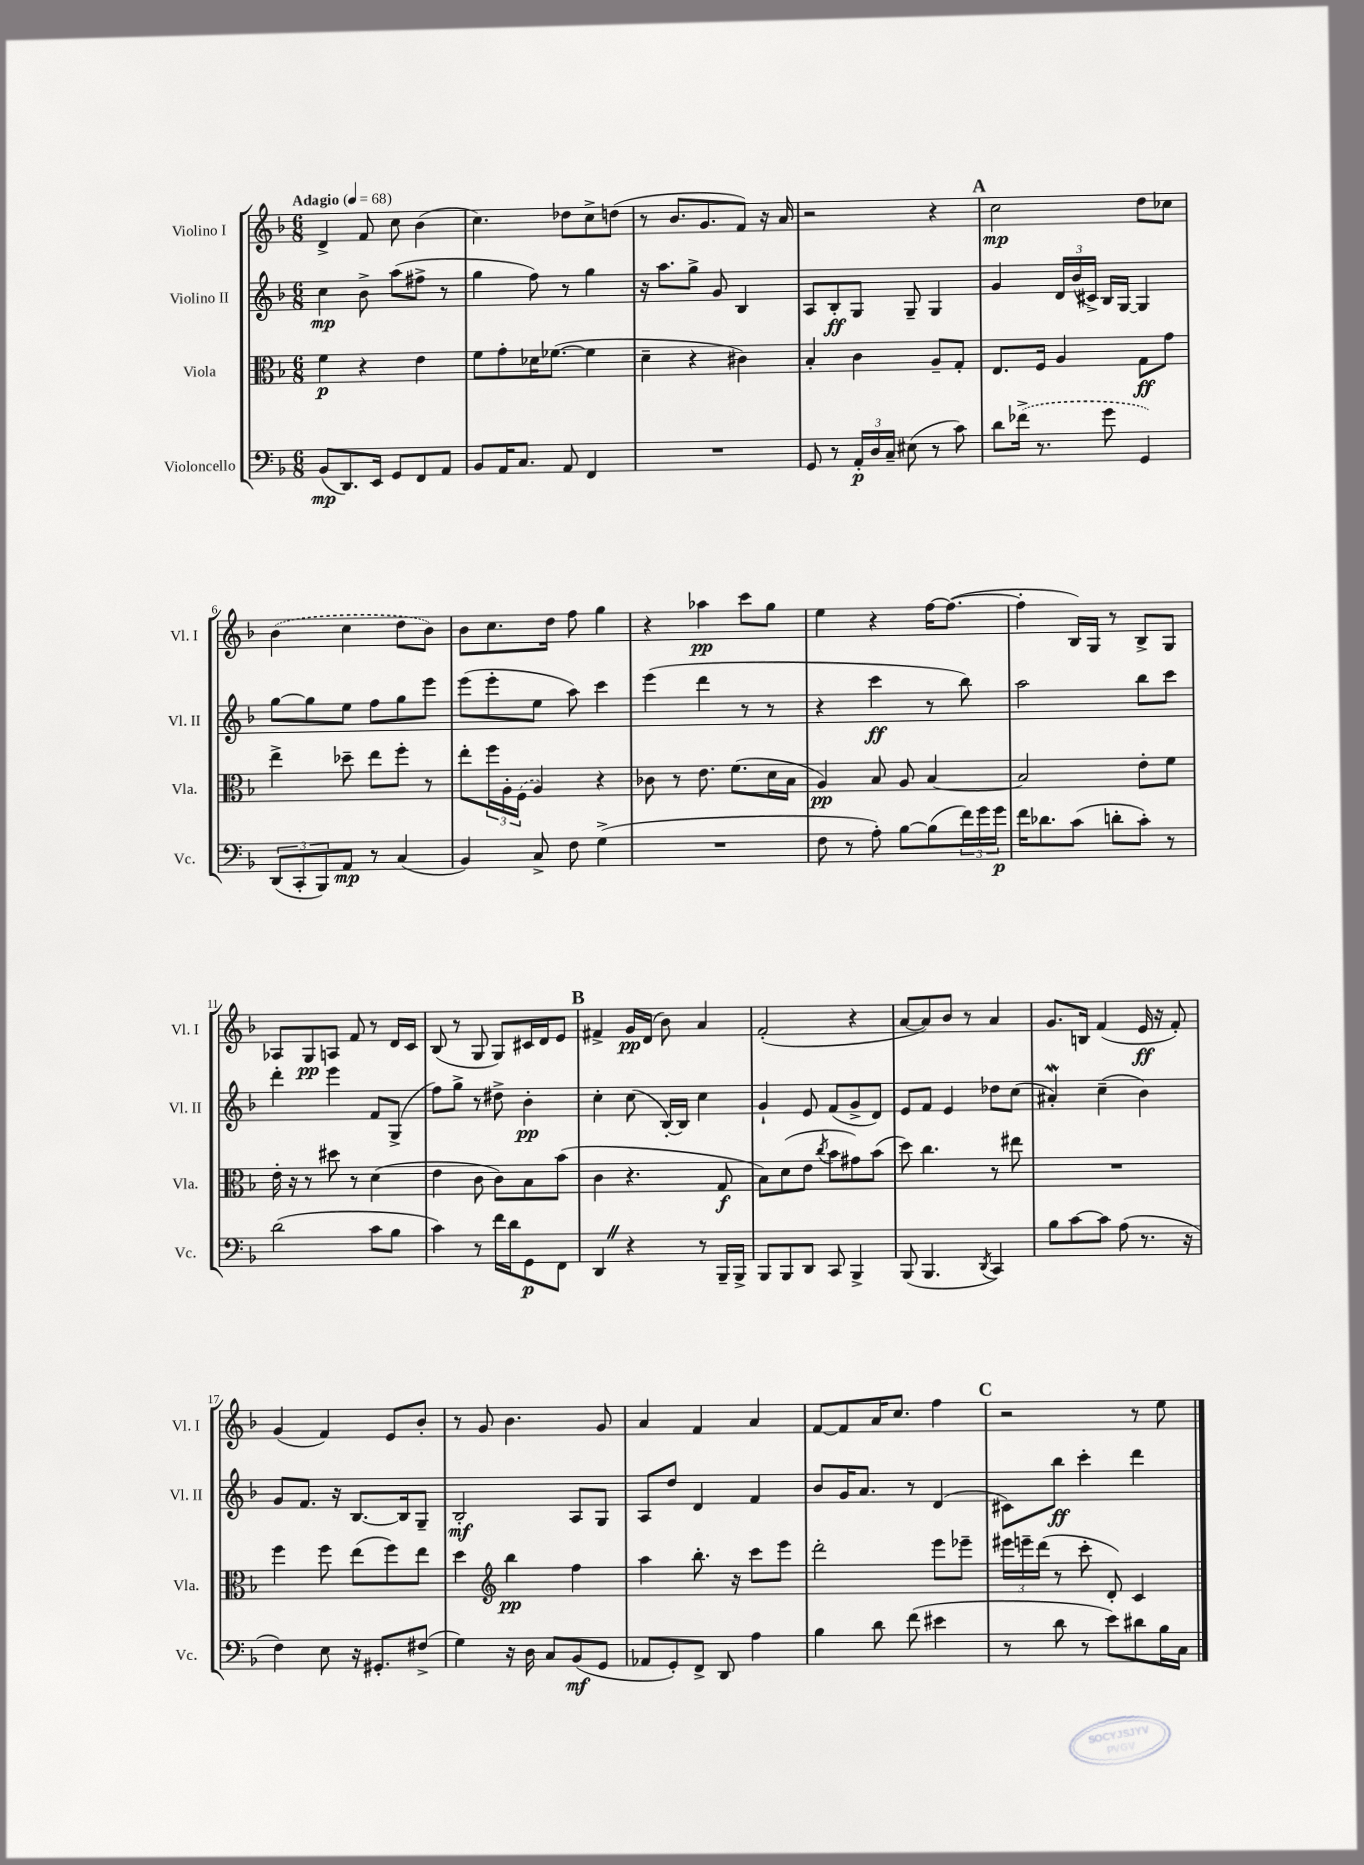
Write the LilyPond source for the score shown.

<<
\new StaffGroup <<
\new Staff = "s0" \with { instrumentName = "Violino I" shortInstrumentName = "Vl. I" } {
    \clef treble \key f \major \numericTimeSignature \time 6/8 \tempo "Adagio" 4 = 68
    d'4-> f'8 c''8 bes'4( |
    c''4.) des''8 c''8-> d''8( |
    r8 bes'8. g'8. f'8) r16 a'16 |
    r2 r4 |
    \mark \markup { \bold "A" } c''2\mp d''8 ces''8 |
    \once \slurDashed bes'4( c''4 d''8 bes'8) |
    bes'8 c''8. d''16 f''8 g''4 |
    r4 aes''4\pp c'''8 g''8 |
    e''4 r4 f''16~ f''8.~( |
    f''4-. bes16) g16 r8 bes8-> g8 |
    aes8 g8\pp a8 f'8 r8 d'16 c'16 |
    bes8( r8 g8 g8) cis'16 d'16 e'8 |
    \mark \markup { \bold "B" } fis'4-> g'16\pp d'16( bes'8) a'4 |
    f'2-.( r4 |
    a'8~ a'8) bes'8 r8 a'4 |
    g'8. b16 f'4( e'16\ff r16 f'8-.) |
    g'4( f'4) e'8 bes'8-. |
    r8 g'8 bes'4. g'8 |
    a'4 f'4 a'4 |
    f'8~ f'8 a'16 c''8. f''4 |
    \mark \markup { \bold "C" } r2 r8 e''8 \bar "|." |
}
\new Staff = "s1" \with { instrumentName = "Violino II" shortInstrumentName = "Vl. II" } {
    \clef treble \key f \major \numericTimeSignature \time 6/8
    c''4\mp bes'8-> a''8( fis''8-> r8 |
    g''4 f''8) r8 g''4 |
    r16 a''8. g''8-> g'8 bes4 |
    a8 bes8-.\ff g8 g8-- g4 |
    \mark \markup { \bold "A" } g'4 \tuplet 3/2 { d'16 bes'16( cis'16->) } bes16 g16~ g4 |
    g''8~ g''8 e''8 f''8 g''8 e'''8 |
    e'''8( e'''8-. e''8 a''8) c'''4 |
    e'''4( d'''4 r8 r8 |
    r4 c'''4\ff r8 bes''8) |
    a''2 bes''8 c'''8 |
    d'''4-. e'''4 f'8 g8->( |
    f''8) g''8-> r8 dis''8-> bes'4-.\pp |
    \mark \markup { \bold "B" } c''4-. c''8( bes16~-.) bes16 c''4 |
    g'4-! e'8 f'8( g'8-> d'8) |
    e'8 f'8 e'4 des''8 c''8( |
    ais'4-.\mordent) c''4--( bes'4) |
    g'8 f'8. r16 bes8.~ bes16 g8-- |
    bes2-.\mf a8 g8 |
    a8 d''8 d'4 f'4 |
    bes'8 g'16 a'8. r8 d'4( |
    \mark \markup { \bold "C" } cis'8) bes''8\ff c'''4-. d'''4 \bar "|." |
}
\new Staff = "s2" \with { instrumentName = "Viola" shortInstrumentName = "Vla." } {
    \clef alto \key f \major \numericTimeSignature \time 6/8
    f'4\p r4 e'4 |
    f'8 g'8-. des'16 fes'8.~( fes'4 |
    d'4-- r4 cis'4) |
    bes4-. c'4 a8-- g8-. |
    \mark \markup { \bold "A" } e8. f16 a4 g8\ff g'8 |
    e''4-> des''8-- e''8 f''8-. r8 |
    e''8-. \tuplet 3/2 { f''16 a16-. \once \slurDashed f16( } a4) r4 |
    ces'8 r8 e'8. f'8.( d'16 bes16 |
    a4\pp) bes8 a8 bes4~ |
    bes2 e'8-. f'8 |
    e'16-. r16 r8 dis''8 r8 d'4( |
    e'4 c'8 c'8) bes8 bes'8( |
    \mark \markup { \bold "B" } c'4 r4. g8\f |
    bes8) d'8( e'8 \acciaccatura { c''8 } bes'8 gis'8) bes'8( |
    d''8) c''4. r8 eis''8 |
    R2. |
    f''4 f''8 e''8( f''8) e''8 |
    d''4 \clef treble bes''4\pp f''4 |
    a''4 bes''8.-. r16 c'''8 e'''8 |
    d'''2-. e'''8 ees'''8-- |
    \mark \markup { \bold "C" } \tuplet 3/2 { eis'''16 e'''16-- d'''16( } r8 c'''8-. d'8-.) c'4 \bar "|." |
}
\new Staff = "s3" \with { instrumentName = "Violoncello" shortInstrumentName = "Vc." } {
    \clef bass \key f \major \numericTimeSignature \time 6/8
    bes,8\mp( d,8.) e,16 g,8 f,8 a,8 |
    bes,8 a,16 c8. a,8 f,4 |
    R2. |
    g,8 r8 \tuplet 3/2 { a,16-.\p d16 c16-- } eis8( r8 c'8) |
    \mark \markup { \bold "A" } d'8 \once \slurDashed fes'16->( r8. g'8 g,4) |
    \tuplet 3/2 { d,8( c,8-. bes,,8) } a,8\mp r8 c4( |
    bes,4) c8-> f8 g4->( |
    R2. |
    f8 r8 a8-.) bes8~ bes8( \tuplet 3/2 { f'16) g'16 g'16\p } |
    f'16 des'8. c'8( d'8-. c'8-.) r8 |
    d'2( c'8 bes8 |
    c'4) r8 f'16 d'16 g,8\p f,8 |
    \mark \markup { \bold "B" } d,4 \once \override BreathingSign.text = \markup { \musicglyph "scripts.caesura.straight" } \breathe r4 r8 bes,,16-- bes,,16-> |
    bes,,8 bes,,8 d,8 c,8 bes,,4-> |
    bes,,8( bes,,4. \acciaccatura { d,8 } c,4) |
    bes8 c'8~ c'8 a8( r8. r16 |
    f4) e8 r16 gis,8.-. fis8->( |
    g4) r16 d16 c8 bes,8\mf( g,8 |
    aes,8 g,8-.) f,8-> d,8 a4 |
    bes4 d'8 f'8( eis'4 |
    \mark \markup { \bold "C" } r8 d'8 r8 e'8) dis'8 bes16 c16 \bar "|." |
}
>>
>>
